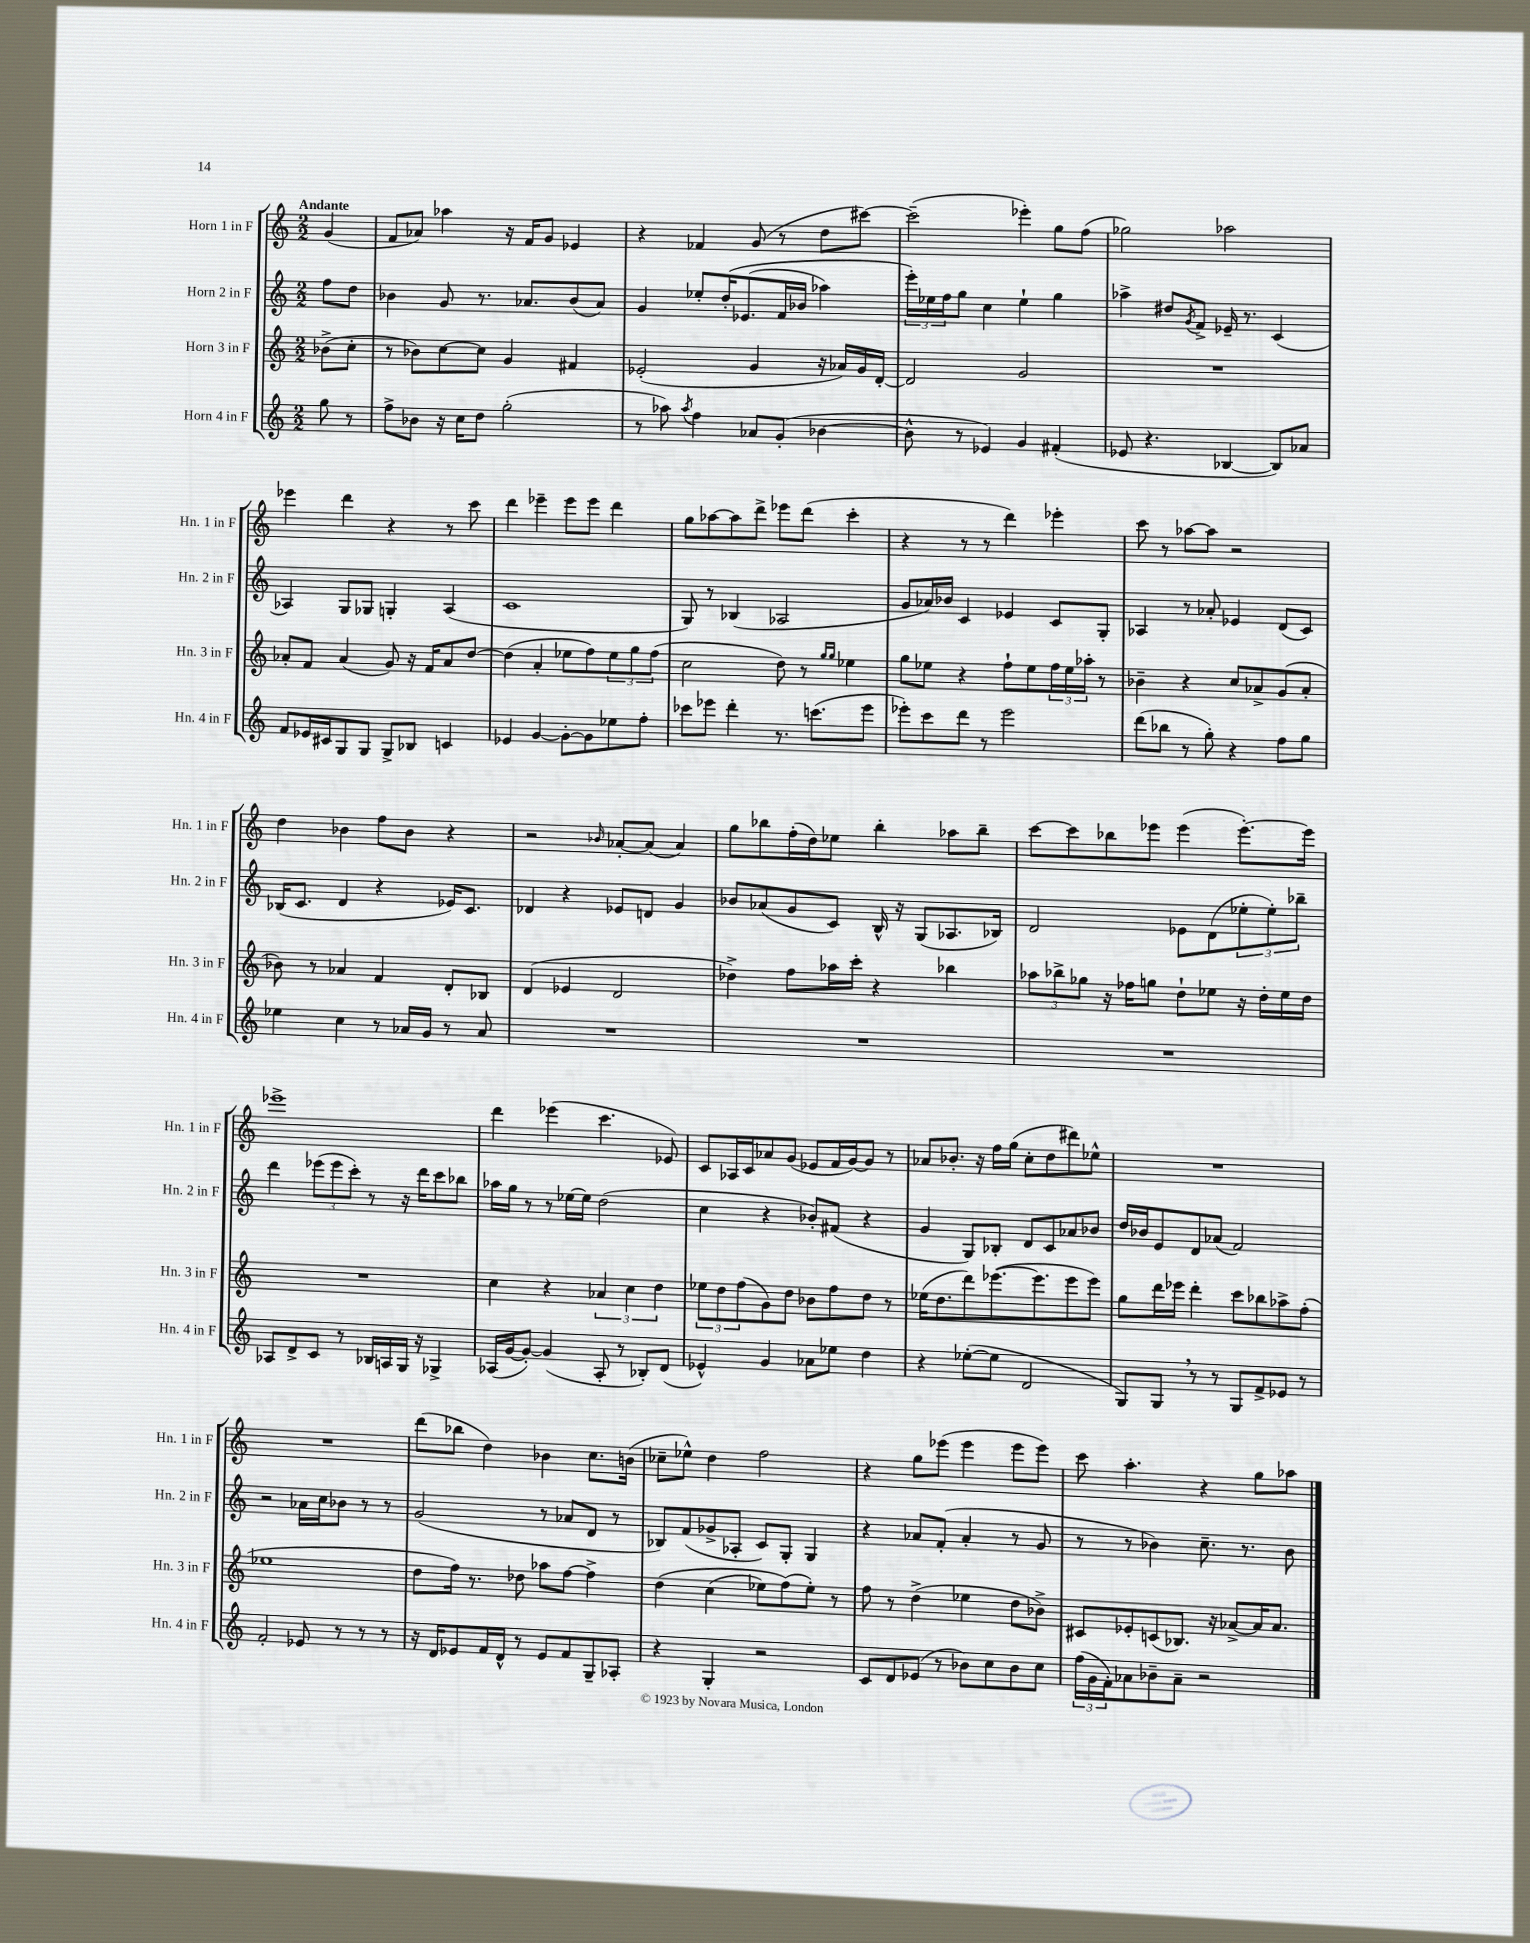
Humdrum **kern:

**kern	**kern	**kern	**kern
*staff4	*staff3	*staff2	*staff1
*clefG2	*clefG2	*clefG2	*clefG2
*k[]	*k[]	*k[]	*k[]
*M2/2	*M2/2	*M2/2	*M2/2
8gg	(8b-^	8ff	(4g
8r	8cc'	8dd	.
=	=	=	=
8ff^	8r	4b-	8f
8b-	8b-)	.	8a-)
16r	[8cc	8g	4aa-
16cc	.	.	.
8dd	8cc]	8.r	.
(2gg'	4g	.	16r
.	.	8.a-	16f
.	.	.	8g
.	4f#	(8b-	4e-
.	.	8a-)	.
=	=	=	=
8r	(2e-'	4g	4r
8aa-)	.	.	.
8qaa-	.	.	.
4ff	.	8ee-'	4f-
.	.	&(16dd'	.
.	.	(8.e-	.
8a-	4g	.	(8g
(8g'	.	16f	8r
.	.	16b-	.
[4b-	16r	4aa-)	8dd
.	16a-)	.	.
.	16g	.	[8ccc#)
.	[16d'	.	.
=	=	=	=
8b-^^]	2d]	24eee'&)	(2ccc#~]
.	.	24ee-	.
.	.	24ff	.
8r	.	8gg	.
4e-)	.	4cc	.
4g	2g	4ee-`	4eee-')
(4f#'	.	4gg	8gg
.	.	.	(8ff
=	=	=	=
8e-	1r	4aa-^	2gg-)
4.r	.	.	.
.	.	8dd#	.
.	.	8qg	.
.	.	8f^	.
[4B-	.	16e-~	2aa-
.	.	8.r	.
8B-])	.	(4c	.
8a-	.	.	.
=	=	=	=
8f	8a-'	4A-)	4eee-
16e-	8f	.	.
16c#	.	.	.
8G	(4a-	8G	4ddd
8G	.	8G-	.
8G^	8g)	4G'	4r
8B-	16r	.	.
.	16f	.	.
4c	8a-	(4A-	8r
.	[8dd	.	8ccc
=	=	=	=
4e-	(4dd]	1c	4ddd
[4g	4a'	.	4eee-~
8g'_	8ee-	.	8eee-
8g]	8ff)	.	8eee-
8ee-	12ee-	.	4ddd
.	12gg	.	.
8ff'	.	.	.
.	(12ff	.	.
=	=	=	=
8ccc-	2cc	8G)	8gg
8eee-	.	8r	[8aa-
4ddd'	.	(4B-	8aa-]
.	.	.	8ddd^
8.r	8dd)	2A-	8eee-
.	8r	.	(8ddd
(8.ccc	.	.	.
.	16qqgg	.	.
.	16qqgg	.	.
.	4ee-	.	4ccc'
8eee-	.	.	.
=	=	=	=
8eee-')	8gg	8g	4r
8ccc	8ee-	16a-)	.
.	.	16b-	.
8ddd	4r	4c	8r
8r	.	.	8r
2eee-	8ff`	4e-	4ddd)
.	8ee-	.	.
.	24ff	8c	4eee-'
.	24ee-	.	.
.	24aa-'	.	.
.	8r	8G'	.
=	=	=	=
(8ddd	4b-~	4A-	8ccc
8bb-	.	.	8r
8r	4r	8r	[8aa-
8gg')	.	8a-'	8aa-]
4r	8cc	4e-	2r
.	8a-^	.	.
8ff	(8g	(8d	.
8gg	8a-'	8c)	.
=	=	=	=
4ee-	8b-)	(16B-	4dd
.	.	8.c	.
.	8r	.	.
4cc	4a-	4d	4b-
8r	4f	4r	8ff
16a-	.	.	8b-
16g	.	.	.
8r	8d'	16e-)	4r
.	.	8.c	.
8a-	8B-	.	.
=	=	=	=
1r	(4d	4d-	2r
.	4e-	4r	.
.	.	.	16qqb-
.	2d	8e-	[8a-'
.	.	8d	(8a-]
.	.	4g	4a-)
=	=	=	=
1r	4dd-^)	8b-	8gg
.	.	(8a-	8bb-
.	8ff	8g	(16ff'
.	.	.	16dd)
.	16aa-	8c)	8ee-
.	16ccc'	.	.
.	4r	16B^^	4bb-'
.	.	16r	.
.	.	(8G	.
.	4bb-	8.A-	8aa-
.	.	.	8bb-~
.	.	16B-)	.
=	=	=	=
1r	12aa-	2d	[8ccc
.	12bb-^	.	.
.	.	.	8ccc]
.	12gg-	.	.
.	16r	.	8bb-
.	16ff-	.	.
.	8gg	.	8eee-
.	8dd`	8e-	(4eee-
.	8ee-	(8d	.
.	16r	12ee-'	[8.eee-')
.	16dd'	.	.
.	.	12ee-')	.
.	16ee-	.	.
.	.	12bb-~	.
.	16dd	.	16eee-]
=	=	=	=
8A-	1r	4ddd	1eee-^
8d^	.	.	.
8c	.	(12eee-	.
.	.	12eee-	.
8r	.	.	.
.	.	12ccc')	.
16B-	.	8r	.
16A	.	.	.
16G	.	16r	.
16r	.	16ddd	.
4G-^	.	8ccc	.
.	.	8bb-	.
=	=	=	=
(16A-	4cc	16aa-	4ddd
[16g	.	16gg	.
8g'_)	.	8r	.
(4g]	4r	8r	(4eee-
.	.	[16ee-	.
.	.	16ee-]	.
8A-'	6a-	(2dd	4.ccc
8r	.	.	.
.	6cc	.	.
8B-')	.	.	.
.	6dd	.	.
(8d	.	.	8e-)
=	=	=	=
4e-^^)	12ee-	4cc	8c
.	12dd	.	.
.	.	.	16A-
.	(12ff	.	.
.	.	.	16c
4g	8g)	4r	8a-
.	8dd	.	(8g
8a-	8b-	8b-')	8e-
8ee-	8ff	(8f#	16f
.	.	.	[16g)
4dd	8dd	4r	8g]
.	8r	.	8r
=	=	=	=
4r	(16ee-	4g	8a-
.	8.dd	.	.
.	.	.	8.b-'
([8ee-'	8ddd)	8G)	.
.	.	.	16r
8ee-]	([8.eee-	8B-'	16ff
.	.	.	(16gg
2d	.	8d	8cc'
.	8.eee-]	.	.
.	.	8c	8dd
.	8eee-	8a-	8ddd#)
.	8eee-)	8b-	8ee-^^
=	=	=	=
8G)	8gg	16dd	1r
.	.	16b-	.
8G	16ddd	8e	.
.	16eee-	.	.
8r	4ddd'	8d	.
8r	.	(8a-	.
8G	8ccc	2f)	.
8f^	8bb-	.	.
8e-	8aa-^	.	.
8r	(8ff'	.	.
=	=	=	=
2f'	1ee-	2r	1r
8e-	.	16a-	.
.	.	16cc	.
8r	.	8b-	.
8r	.	8r	.
8r	.	8r	.
=	=	=	=
16r	8dd	(2g	(8ddd
16d	.	.	.
8e-	16ff)	.	8bb-
.	8.r	.	.
16f	.	.	4dd)
16d^^	.	.	.
8r	8dd-	.	.
8e-	8aa-	8r	4b-
8f	[8ff	8a-	.
8G~	4ff^]	8d	8.cc
8A-'	.	8r	.
.	.	.	(16b
=	=	=	=
4r	&(4dd	8B-)	8cc-~
.	.	(8f	8ee-^^)
4G'	(4cc	8g-^	4dd
.	.	8A-'	.
2r	8ee-)	8c)	2ff
.	(8ff&)	8G'	.
.	8ee-')	4G	.
.	8r	.	.
=	=	=	=
8c	8ff	4r	4r
8d	8r	.	.
(8e-	(4dd^	8a-	8gg
8r	.	(8f'	(8eee-
8b-)	4ee-	4a-'	4eee-
8cc	.	.	.
8b-	8dd	8r	8eee-
8cc	8b-^)	8g	8eee-)
=	=	=	=
(24ff	8c#	8r	8ccc
24g	.	.	.
24f')	.	.	.
8a-	8e-'	8r	4.aa'
8b-~	(8c	4b-)	.
8a-~	8.B-)	.	.
2r	.	8.cc~	4r
.	16r	.	.
.	[8a-^	.	.
.	.	8.r	.
.	16a-]	.	8gg
.	8.a-	.	.
.	.	8b-	8aa-
==	==	==	==
*-	*-	*-	*-
